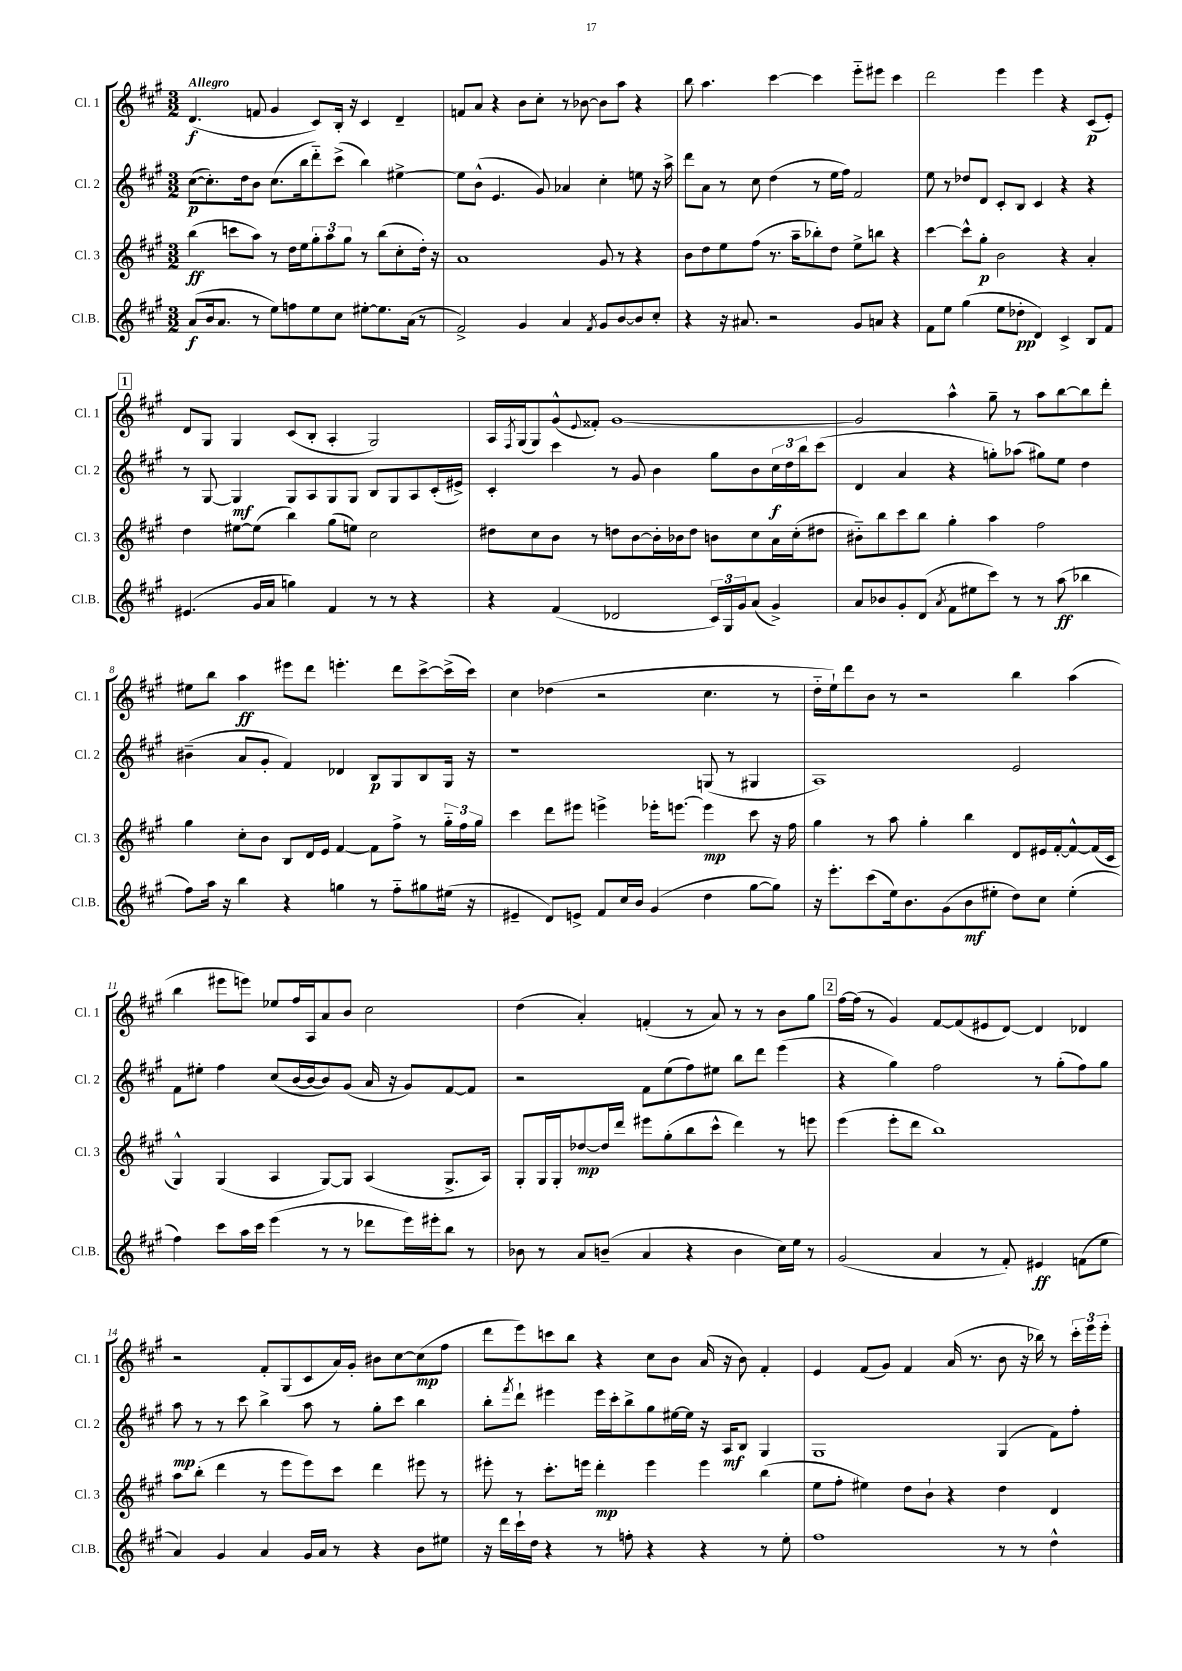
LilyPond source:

<<
\new StaffGroup <<
\new Staff = "s0" \with { instrumentName = "Cl. 1" shortInstrumentName = "Cl. 1" } {
    \clef treble \key a \major \numericTimeSignature \time 3/2 \tempo "Allegro"
    d'4.\f( f'8 gis'4 cis'8) b16-. r16 cis'4 d'4-- |
    f'8 a'8 r4 b'8 cis''8-. r8 bes'8~ bes'8 a''8 r4 |
    b''8 a''4. cis'''4~ cis'''4 e'''8-_ eis'''8 cis'''4 |
    d'''2 e'''4 e'''4 r4 cis'8\p( e'8-.) |
    \mark \markup { \box "1" } d'8 gis8 gis4 cis'8( b8-. a4-. gis2) |
    a16 \acciaccatura { fis8 } gis16( gis8) gis'8-^( \appoggiatura { e'8 } fisis'8-.) gis'1~ |
    gis'2 a''4-^ gis''8-- r8 a''8 b''8~ b''8 d'''8-. |
    eis''8 b''8 a''4\ff eis'''8 d'''8 e'''4.-. d'''8 cis'''8~-> cis'''16->( cis'''16) |
    cis''4 des''4( r2 cis''4. r8 |
    d''16-_ e''16-!) d'''8 b'8 r8 r2 b''4 a''4( |
    b''4 eis'''8 e'''8) ees''8 fis''16 a16 a'8 b'8 cis''2 |
    d''4( a'4-.) f'4-.( r8 a'8) r8 r8 b'8 gis''8 |
    \mark \markup { \box "2" } fis''16~ fis''16( r8 gis'4) fis'8~ fis'8( eis'8 d'8~) d'4 des'4 |
    r2 fis'8-. gis8( cis'8 a'16) gis'16-. bis'8 cis''8~ cis''8\mp( fis''8 |
    d'''8 e'''8) c'''8 b''8 r4 cis''8 b'8 a'16( r16 b'8) fis'4-. |
    e'4 fis'8( gis'8) fis'4 a'16( r8. b'8 r16 bes''16) r8 \tuplet 3/2 { cis'''16-. e'''16 e'''16-. } \bar "|." |
}
\new Staff = "s1" \with { instrumentName = "Cl. 2" shortInstrumentName = "Cl. 2" } {
    \clef treble \key a \major \numericTimeSignature \time 3/2
    cis''8~\p( cis''8.-.) d''16 b'8 cis''8.( b''16 d'''8-_) cis'''8->( b''4) eis''4~-> |
    eis''8 b'8-^( e'4. gis'8) aes'4 cis''4-. e''8 r16 a''16-> |
    d'''8 a'8 r8 cis''8 d''4( r8 e''16 fis''16) fis'2 |
    e''8 r8 des''8 d'8 cis'8-. b8 cis'4 r4 r4 |
    \mark \markup { \box "1" } r8 gis8~ gis4\mf gis8 a8 gis8 gis8 b8 gis8 a8 cis'16-.( eis'16->) |
    cis'4-. cis'''4 r8 gis'8 b'4 gis''8 b'8 \tuplet 3/2 { cis''16\f d''16 b''16 } cis'''8( |
    d'4 a'4 r4 g''8-.) aes''8( gis''8) e''8 d''4 |
    bis'4--( a'8 gis'8-. fis'4) des'4 b8\p gis8 b8 gis16 r16 |
    r1 g8( r8 gis4 |
    a1) e'2 |
    fis'8 eis''8-. fis''4 cis''8( b'16~ b'16~ b'8) gis'8( a'16 r16 gis'8) fis'8~ fis'8 |
    r2 fis'8 e''8( fis''8) eis''8 b''8 d'''8 e'''4( |
    \mark \markup { \box "2" } r4 gis''4) fis''2 r8 gis''8-.( fis''8) gis''8 |
    a''8\mp r8 r8 cis'''8 b''4-> a''8 r8 gis''8-. cis'''8 b''4 |
    b''8-. \acciaccatura { fis'''8 } d'''8-! eis'''4 eis'''16 cis'''16-. b''8-> gis''8 eis''16~ eis''16 r16 a16\mf b8 gis4 |
    gis1 gis4( fis'8) fis''8-. \bar "|." |
}
\new Staff = "s2" \with { instrumentName = "Cl. 3" shortInstrumentName = "Cl. 3" } {
    \clef treble \key a \major \numericTimeSignature \time 3/2
    b''4\ff( c'''8 a''8) r8 d''16 e''16 \tuplet 3/2 { gis''8-. a''8 gis''8 } r8 b''8( cis''8-. d''16-.) r16 |
    a'1 gis'8 r8 r4 |
    b'8 d''8 e''8 fis''8( r8. a''16-- bes''8-.) d''8 e''8-> b''8 r4 |
    cis'''4~ cis'''8-^ gis''8-.\p b'2 r4 a'4-. |
    \mark \markup { \box "1" } d''4 eis''8~ eis''8( b''4) gis''8( e''8) cis''2 |
    dis''8 cis''8 b'8 r8 d''8 b'8~ b'16-. bes'16 d''8 b'8 cis''8 a'16 cis''16-.( dis''8 |
    bis'8-_) b''8 cis'''8 b''8 gis''4-. a''4 fis''2 |
    gis''4 cis''8-. b'8 b8 d'16 e'16 fis'4~ fis'8 fis''8-> r8 \tuplet 3/2 { gis''16-_ fis''16 gis''16 } |
    cis'''4 d'''8 eis'''8 e'''4-> ees'''16-. e'''8.~ e'''4\mp cis'''8 r16 fis''16 |
    gis''4 r8 a''8 gis''4-. b''4 d'8 eis'16 fis'16~-. fis'8~-^ fis'16( cis'16 |
    gis4-^) gis4( a4 gis8~) gis8 a4( gis8.-> a16) |
    gis8-. gis16 gis16-. des''8~\mp des''16 d'''16 eis'''8 gis''8-.( b''8 cis'''8-^ d'''4) r8 e'''8 |
    \mark \markup { \box "2" } e'''4( e'''8-. d'''8 b''1) |
    a''8 b''8-.( d'''4 r8 e'''8 e'''8) cis'''8 d'''4 eis'''8 r8 |
    eis'''8-. r8 cis'''8.-. e'''16 d'''4-.\mp e'''4 e'''4 b''4( |
    e''8 fis''8-. eis''4) d''8 b'8-! r4 d''4 d'4 \bar "|." |
}
\new Staff = "s3" \with { instrumentName = "Cl.B." shortInstrumentName = "Cl.B." } {
    \clef treble \key a \major \numericTimeSignature \time 3/2
    a'8\f( b'16 a'8. r8 e''8) f''8 e''8 cis''8 eis''8~-. eis''8. a'16( r8 |
    fis'2->) gis'4 a'4 \acciaccatura { fis'8 } gis'8 b'8~ b'8 cis''8-. |
    r4 r16 ais'8. r2 gis'8 a'8 r4 |
    fis'8 e''8 gis''4( e''8 des''8-.\pp d'4) cis'4-> b8 fis'8 |
    \mark \markup { \box "1" } eis'4.( gis'16 a'16 g''4) fis'4 r8 r8 r4 |
    r4 fis'4( des'2 \tuplet 3/2 { cis'16) gis16 gis'16 } a'8( gis'4->) |
    a'8 bes'8 gis'8-. d'8( \acciaccatura { a'8 } fis'8 eis''8 cis'''8) r8 r8 a''8\ff( bes''4 |
    fis''8) a''16 r16 b''4 r4 g''4 r8 fis''8-_ gis''8 eis''16( r16 |
    eis'4-- d'8) e'8-> fis'8 cis''16 b'16 gis'4( d''4 gis''8~ gis''8) |
    r16 e'''8.-. cis'''8( e''16) b'8. gis'8( b'8\mf eis''8-. d''8) cis''8 eis''4-.( |
    fis''4) cis'''8 a''16 cis'''16 e'''4( r8 r8 des'''8 e'''16) eis'''16-. b''8 r8 |
    bes'8 r8 a'8 b'8--( a'4 r4 b'4 cis''16) e''16 r8 |
    \mark \markup { \box "2" } gis'2( a'4 r8 fis'8-.) eis'4\ff f'8( e''8 |
    a'4) gis'4 a'4 gis'16 a'16 r8 r4 b'8 eis''8 |
    r16 d'''16 cis'''16-! d''16 r4 r8 f''8-. r4 r4 r8 e''8-. |
    fis''1 r8 r8 d''4-^ \bar "|." |
}
>>
>>
